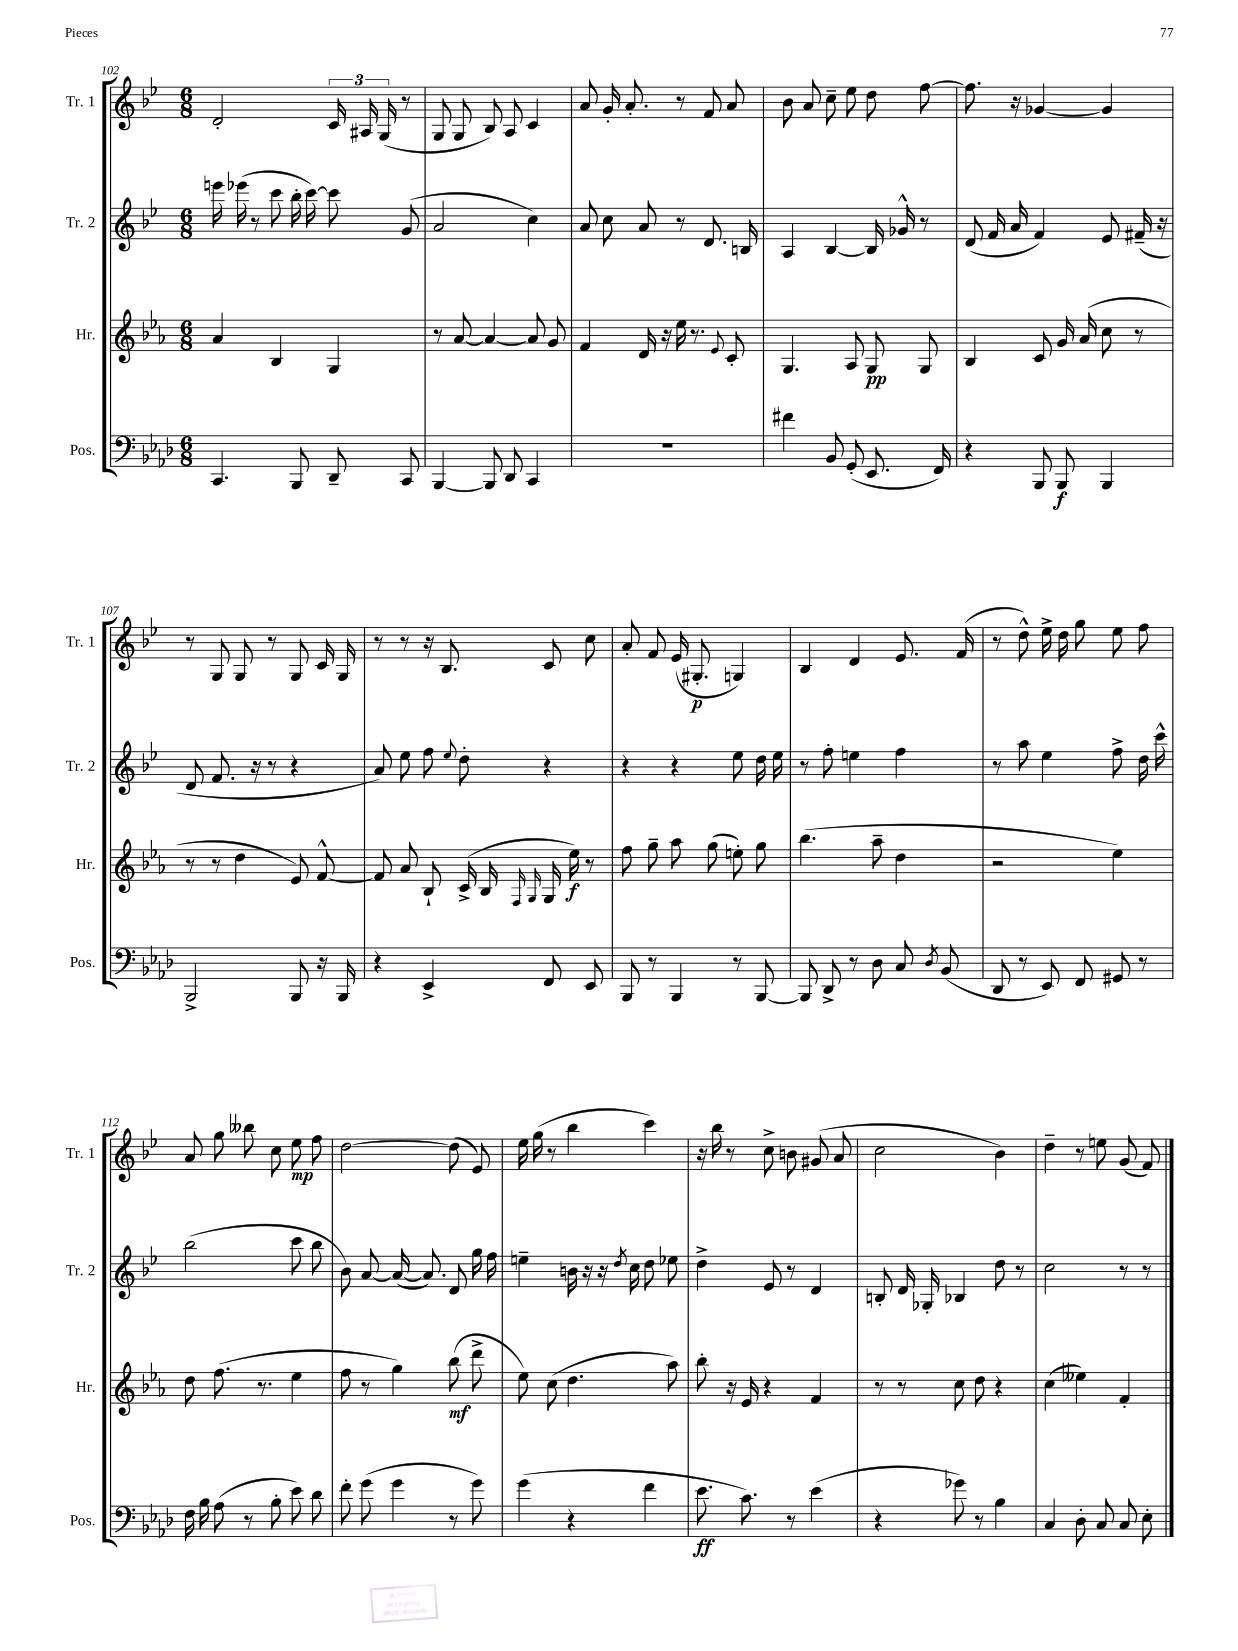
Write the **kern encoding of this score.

**kern	**kern	**kern	**kern
*staff4	*staff3	*staff2	*staff1
*clefF4	*clefG2	*clefG2	*clefG2
*k[b-e-a-d-]	*k[b-e-a-]	*k[b-e-]	*k[b-e-]
*M6/8	*M6/8	*M6/8	*M6/8
4.CC	4a-	16eee	2d'
.	.	(16eee-	.
.	.	8r	.
.	4B-	8ccc	.
8BBB-	.	16bb-'	.
.	.	[16ccc)	.
8DD-~	4G	8ccc]	24c
.	.	.	24A#
.	.	.	(24G
8CC	.	(8g	8r
=	=	=	=
[4BBB-	8r	2a	8G
.	[8a-	.	8G
8BBB-]	4a-_	.	8B-)
8DD-	.	.	8A
4CC	8a-]	4cc)	4c
.	8g	.	.
=	=	=	=
2.r	4f	8a	8a
.	.	8cc	16g'
.	.	.	8.a'
.	16d	8a	.
.	16r	.	.
.	16ee-	8r	8r
.	8.r	.	.
.	.	8.d	8f
.	8qqe-	.	.
.	8c'	.	8a
.	.	16B	.
=	=	=	=
4f#	4.G	4A	8b-
.	.	.	8a
8BB-	.	[4B-	8cc~
(8GG'	8A-	.	8ee-
8.EE-	8G	16B-]	8dd
.	.	16g-^^	.
.	8G	8r	[8ff
16FF)	.	.	.
=	=	=	=
4r	4B-	(8d	8.ff]
.	.	16f	.
.	.	16a	16r
8BBB-	8c	4f)	[4g-
8BBB-	16g	.	.
.	(16a-	.	.
4BBB-	8cc	8e-	4g-]
.	8r	(16f#~	.
.	.	16r	.
=	=	=	=
2BBB-^	8r	8d	8r
.	8r	8.f	8G
.	4dd	.	8G
.	.	16r	.
.	.	8r	8r
8BBB-	8e-)	4r	8G
16r	[8f^^	.	16c
16BBB-	.	.	16G
=	=	=	=
4r	8f]	8a)	8r
.	8a-	8ee-	8r
4EE-^	8B-`	8ff	16r
.	.	.	8.B-
.	.	8qqee-	.
.	(16c^	8dd'	.
.	16B-	.	.
.	16qqF	.	.
.	16qqG	.	.
8FF	16G	4r	8c
.	16ee-)	.	.
8EE-	8r	.	8cc
=	=	=	=
8BBB-	8ff	4r	8a'
8r	8gg~	.	8f
4BBB-	8aa-	4r	(16e-
.	.	.	8.G#'
.	(8gg	.	.
8r	8ee')	8ee-	4G)
[8BBB-	8gg	16dd	.
.	.	16ee-	.
=	=	=	=
8BBB-]	(4.bb-	8r	4B-
8DD-^	.	8ff'	.
8r	.	4ee	4d
8D-	8aa-~	.	.
8C	4dd	4ff	8.e-
8qD-	.	.	.
(8BB-	.	.	.
.	.	.	(16f
=	=	=	=
8DD-	2r	8r	8r
8r	.	8aa	8dd^^)
8EE-)	.	4ee-	16ee-^
.	.	.	16dd
8FF	.	.	8gg
8GG#	4ee-)	8ff^	8ee-
8r	.	16dd	8ff
.	.	16ccc^^	.
=	=	=	=
16F	8dd	(2bb-	8a
16B-	.	.	.
(8A-	(8.ff	.	8gg
8r	.	.	8bb--
.	8.r	.	.
8B-'	.	.	8cc
8e-)	4ee-	8ccc	8ee-
8d-	.	8bb-	8ff
=	=	=	=
8f'	8ff	8b-)	[2dd
(8g	8r	[8a	.
4g	4gg)	(16a_	.
.	.	8.a])	.
8r	(8bb-	8d	(8dd]
8g)	8ddd^	16gg	8e-)
.	.	16ff	.
=	=	=	=
(4g	8ee-)	4ee~	16ee-
.	.	.	(16gg
.	(8cc	.	8r
4r	4.dd	16b	4bb-
.	.	16r	.
.	.	16r	.
.	.	8qdd	.
.	.	16cc	.
4f	.	8dd	4ccc)
.	8aa-)	8ee-	.
=	=	=	=
8.e-	8bb-'	4dd^	16r
.	.	.	16bb-
.	16r	.	8r
8.c)	16e-	.	.
.	4r	8e-	8cc^
8r	.	8r	8b
(4e-	4f	4d	(8g#
.	.	.	8a
=	=	=	=
4r	8r	8B'	2cc
.	8r	16d	.
.	.	16G-'	.
8g-)	8cc	4B-	.
8r	8dd	.	.
4B-	4r	8dd	4b-)
.	.	8r	.
=	=	=	=
4C	(4cc	2cc	4dd~
8D-'	4ee--)	.	8r
8C	.	.	8ee
8C	4f'	8r	(8g
8E-'	.	8r	8f)
==	==	==	==
*-	*-	*-	*-
